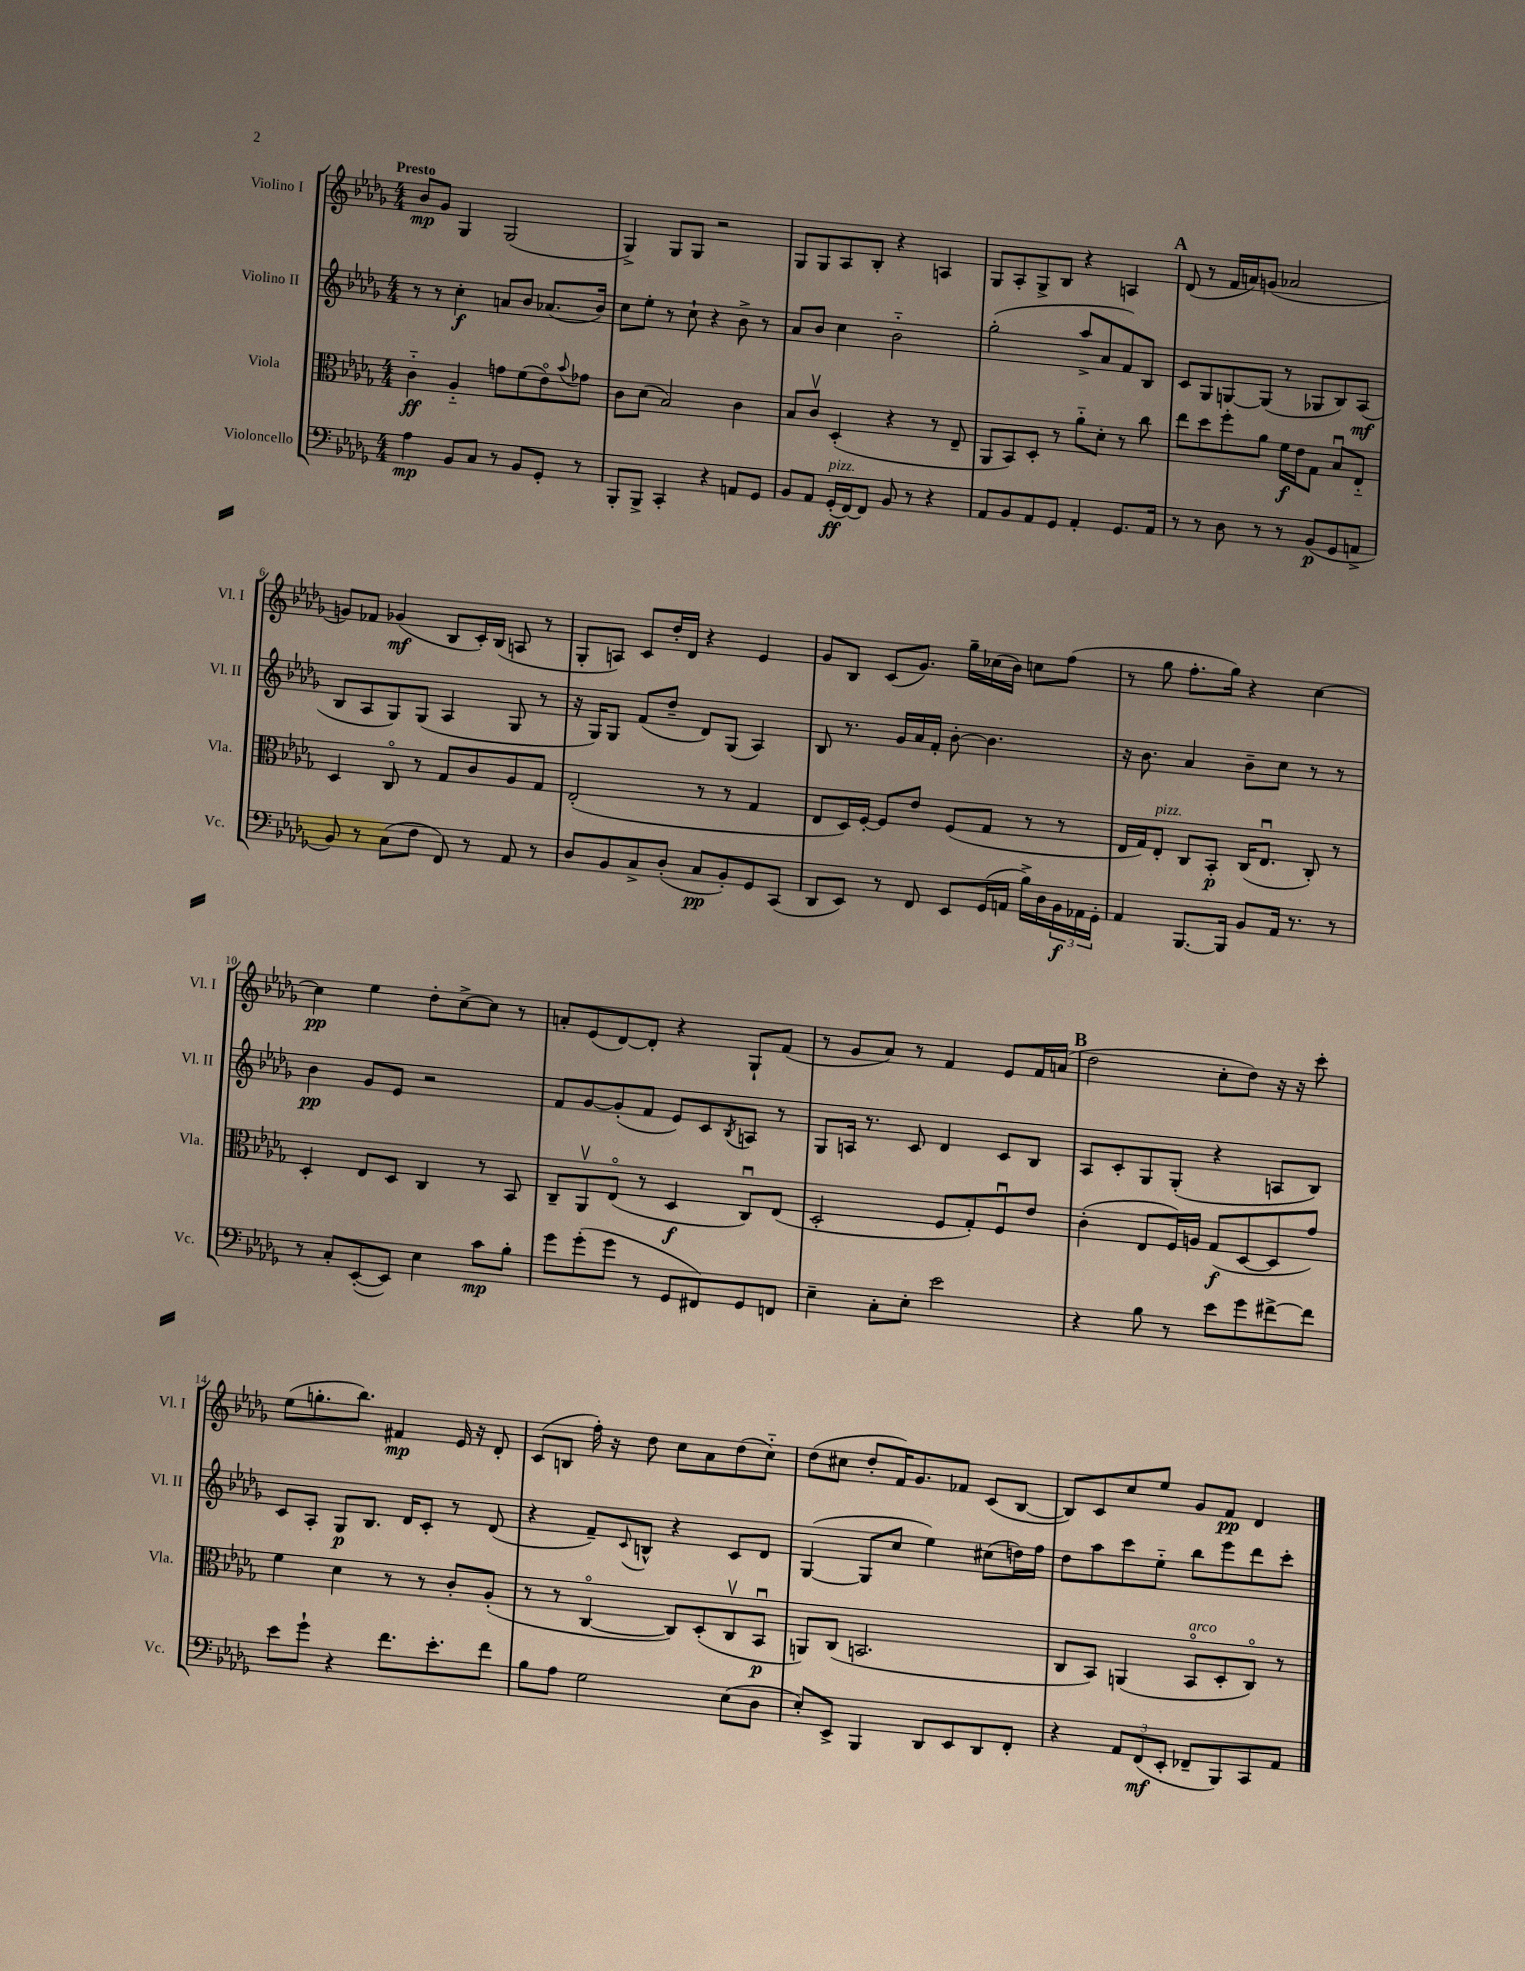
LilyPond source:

<<
\new StaffGroup <<
\new Staff = "s0" \with { instrumentName = "Violino I" shortInstrumentName = "Vl. I" } {
    \clef treble \key des \major \numericTimeSignature \time 4/4 \tempo "Presto"
    bes'8\mp ges'8 ges4 ges2( |
    ges4->) ges8 ges8 r2 |
    ges8 ges8 aes8 bes8-. r4 a4 |
    ges8 aes8-. ges8-> bes8 r4 a4 |
    \mark \markup { \bold "A" } des'8( r8 f'16 a'16) g'8( aes'2 |
    g'8) fes'8 ges'4\mf( bes8 c'16-.) bes16( a8 r8 |
    ges8-. a8) c'8 des''16-. des'16 r4 ees'4 |
    ges'8 bes8 c'8( ges'8.) ges''16-- ces''16( bes'16) c''8 f''8( |
    r8 ges''8 f''8.-. ges''16) r4 c''4~ |
    c''4\pp ees''4 des''8-. c''8~-> c''8 r8 |
    a'8-. ees'8( des'8~) des'8-. r4 ges8-! f'8( |
    r8 ges'8 aes'8) r8 f'4 ees'8 f'16 a'16( |
    \mark \markup { \bold "B" } des''2 c''8-. des''8) r16 r16 c'''8-. |
    ees''8( g''8.-. bes''8.) fis'4\mp ees'16 r16 des'8-. |
    c'8( b8 f''16-.) r16 des''8 c''8 aes'8 des''8( c''8-_) |
    des''8( cis''8 des''8-. f'16) ges'8. fes'8 c'8( bes8~ |
    bes8) c'8 c''8 ees''8 ges'8 f'8\pp des'4 \bar "|." |
}
\new Staff = "s1" \with { instrumentName = "Violino II" shortInstrumentName = "Vl. II" } {
    \clef treble \key des \major \numericTimeSignature \time 4/4
    r8 r8 c''4-.\f a'8 bes'8 aes'8.( bes'16) |
    c''8 ees''8-. r8 c''8-! r4 bes'8-> r8 |
    aes'8 bes'8 c''4 bes'2-_ |
    ges''2-.( aes''8-> aes'8 f'8) bes8 |
    \mark \markup { \bold "A" } c'8 ges8 g8~ g8( r8 ges8 bes8) aes8\mf( |
    bes8 aes8 ges8) ges8( aes4 ges8 r8 |
    r16 ges16) ges8 f'8( des''8-- des'8) ges8( aes4) |
    bes8 r8. ges'16 aes'16 f'16-. bes'8~-. bes'4. |
    r16 bes'8. aes'4 bes'8-- c''8 r8 r8 |
    bes'4\pp ges'8 ees'8 r2 |
    f'8 ges'8~ ges'8-.( f'8 ees'8) c'8 \acciaccatura { bes8 } a8 r8 |
    ges8 a16 r8. c'8 des'4 c'8 bes8 |
    \mark \markup { \bold "B" } aes8 c'8-. ges8 ges8-.( r4 a8 bes8) |
    c'8 aes8-. ges8\p bes8. des'16 c'8-. r8 des'8( |
    r4 f'8--) \appoggiatura { c'8 } b8-^ r4 c'8 des'8 |
    ges4~( ges8 c''8 ees''4) cis''8( d''16) f''16 |
    des''8 aes''8 c'''8 ees''8-_ bes''8 ees'''8 des'''8 c'''8-. \bar "|." |
}
\new Staff = "s2" \with { instrumentName = "Viola" shortInstrumentName = "Vla." } {
    \clef alto \key des \major \numericTimeSignature \time 4/4
    c'4-_\ff aes4-_ g'8 f'8( ees'8\flageolet) \appoggiatura { bes'8 } ges'8 |
    c'8 des'8( bes2) c'4 |
    bes8 c'8\upbow des4-.( r4 r8 ees8-- |
    aes,8 bes,8) des8-. r8 aes'8-_ des'8-. r8 c''8 |
    \mark \markup { \bold "A" } ees''8 des''8 f''8-. aes'8 f'16\f ees'16 ges8 bes8\downbow ees8-_ |
    des4 c8\flageolet r8 ges8 c'8 aes8 ges8 |
    ees2-.( r8 r8 ges4 |
    ees8 des16) f16~-. f8 ees'8 f8( ges8 r8 r8 |
    ees16 ges16) ees8-.^\markup { \italic "pizz." } c8 bes,8-.\p c16( ees8.\downbow c8-.) r8 |
    des4-. ees8 des8 c4 r8 bes,8 |
    c8-- aes,8\upbow ees8\flageolet( r8 des4\f c8\downbow) ees8( |
    des2-. f8 ges8-.) f8\downbow ees'8 |
    \mark \markup { \bold "B" } c'4-.( ees8 f16) a16 ges8\f( des8~ des8 ges'8) |
    f'4 des'4 r8 r8 c'8-. aes8-.( |
    r8 r8 c4~\flageolet c8) des8-.( c8\upbow bes,8\downbow\p |
    a,8) c8( b,2. |
    c8 bes,8) a,4( bes,8\flageolet^\markup { \italic "arco" } des8-. c8\flageolet) r8 \bar "|." |
}
\new Staff = "s3" \with { instrumentName = "Violoncello" shortInstrumentName = "Vc." } {
    \clef bass \key des \major \numericTimeSignature \time 4/4
    aes4\mp bes,8 c8 r8 bes,8 ges,8-. r8 |
    bes,,8-. bes,,8-> c,4-. r4 a,8 ges,8 |
    bes,8 aes,8 ges,16-.\ff^\markup { \italic "pizz." }( f,16~) f,8 bes,8 r8 r4 |
    aes,8 bes,8 aes,8 ges,8 aes,4-. ges,8. aes,16 |
    \mark \markup { \bold "A" } r8 r8 des8 r8 r8 bes,8\p( ges,8 a,8-> |
    bes,8) r8 c8( f8 f,8) r8 aes,8 r8 |
    des8 bes,8 c8-> des8-.( c8\pp bes,8-.) ges,8 c,8( |
    des,8 ees,8) r8 f,8 ees,8 ges,16( a,16 bes16->) des16 \tuplet 3/2 { bes,16\f aes,16 ges,16-. } |
    aes,4 bes,,8.~ bes,,16 bes,8 aes,16 r8. r8 |
    r8 c8-. ees,8~-.( ees,8) ees4 c'8\mp bes8-. |
    ges'8 ges'8-.( ges'8 r8 ges,8 fis,8) ges,8 f,8 |
    ees4-- c8-. ees8-. ees'2 |
    \mark \markup { \bold "B" } r4 bes8 r8 ees'8 ges'8 fis'8~-> fis'8 |
    ees'8 ges'8-! r4 f'8. ees'8.-. f'8 |
    bes8 aes8 ges2 ees8( des8 |
    ees8-.) ees,8-> bes,,4 des,8 ees,8 des,8 f,8-. |
    r4 \tuplet 3/2 { aes,8 f,8\mf( ees,8-. } fes,8-- bes,,8) c,8 aes,8 \bar "|." |
}
>>
>>
